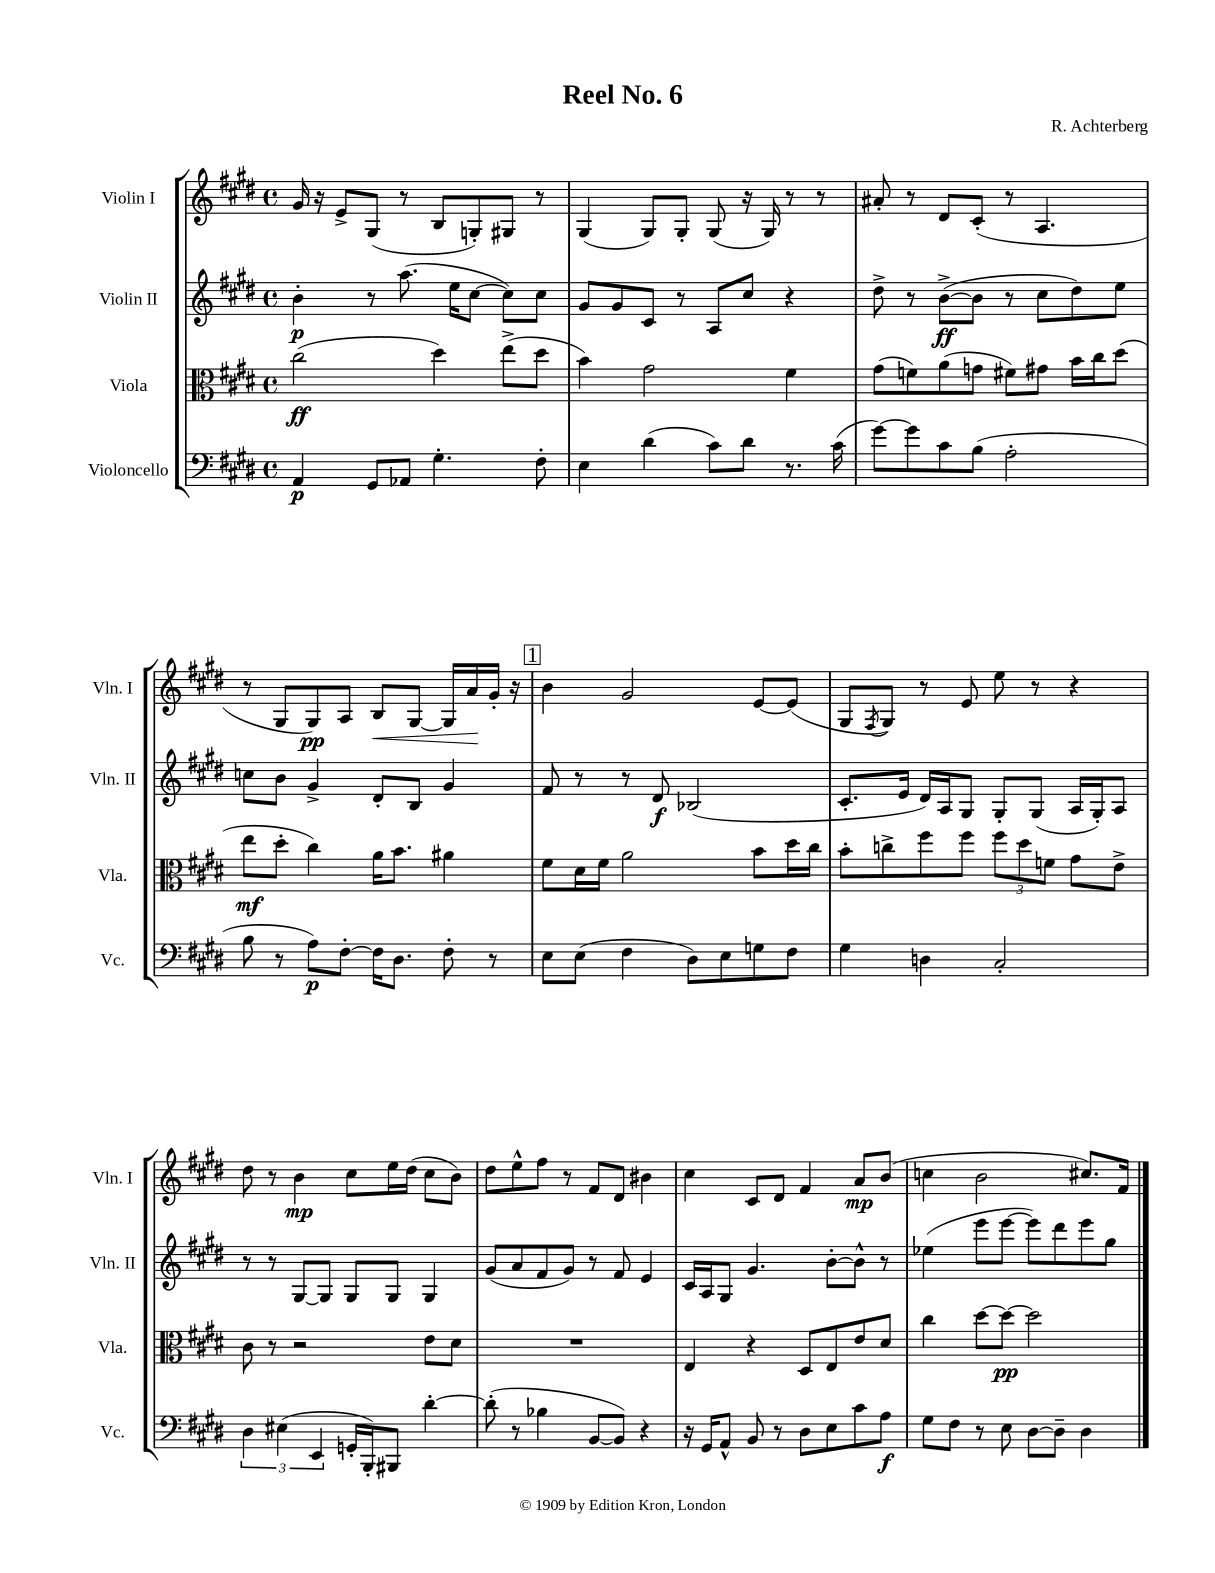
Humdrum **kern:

**kern	**kern	**kern	**kern
*staff4	*staff3	*staff2	*staff1
*clefF4	*clefC3	*clefG2	*clefG2
*k[f#c#g#d#]	*k[f#c#g#d#]	*k[f#c#g#d#]	*k[f#c#g#d#]
*M4/4	*M4/4	*M4/4	*M4/4
*met(c)	*met(c)	*met(c)	*met(c)
4AA	(2cc#	4b'	16g#
.	.	.	16r
.	.	.	8e^
8GG#	.	8r	(8G#
8AA-	.	(8.aa	8r
4.G#'	4dd#)	.	8B
.	.	16ee	.
.	.	[8cc#	8G')
.	(8ee^	8cc#])	8G#
8F#'	8dd#	8cc#	8r
=	=	=	=
4E	4b)	8g#	(4G#
.	.	8g#	.
(4d#	2g#	8c#	8G#)
.	.	8r	8G#'
8c#)	.	8A	(8G#
8d#	.	8cc#	16r
.	.	.	16G#)
8.r	4f#	4r	8r
.	.	.	8r
(16c#	.	.	.
=	=	=	=
[8g#)	(8g#	8dd#^	8a#'
8g#]	8f)	8r	8r
8c#	(8a	([8b^	8d#
(8B	8g	8b]	(8c#'
2A'	8f#)	8r	8r
.	8g#	8cc#	4.A
.	16b	8dd#)	.
.	16cc#	.	.
.	(8dd#	8ee	.
=	=	=	=
8B	8ee	8cc	8r
8r	8dd#'	8b	8G#
8A)	4cc#)	4g#^	8G#)
[8F#'	.	.	8A
16F#]	16a	8d#'	8B
8.D#	8.b	.	.
.	.	8B	[8G#
8F#'	4a#	4g#	16G#]
.	.	.	16a
8r	.	.	16g#'
.	.	.	16r
=	=	=	=
8E	8f#	8f#	4b
(8E	16d#	8r	.
.	16f#	.	.
4F#	2a	8r	2g#
.	.	8d#	.
8D#)	.	(2B-	.
8E	.	.	.
8G	8b	.	[8e
8F#	16dd#	.	(8e]
.	16cc#	.	.
=	=	=	=
4G#	8b'	8.c#'	8G#
.	.	.	8qF#
.	8cc^	.	8G#)
.	.	16e	.
4D	8ff#	16d#)	8r
.	.	16A	.
.	8ff#	8G#	8e
2C#'	12ff#	8G#'	8ee
.	12dd#	.	.
.	.	(8G#	8r
.	12f	.	.
.	8g#	16A	4r
.	.	16G#')	.
.	8e^	8A	.
=	=	=	=
6D#	8c#	8r	8dd#
.	8r	8r	8r
(6E#	.	.	.
.	2r	[8G#	4b
6EE	.	.	.
.	.	8G#]	.
16GG'	.	8G#	8cc#
16BBB')	.	.	.
8BBB#	.	8G#	16ee
.	.	.	(16dd#
[4d#'	8e	4G#	8cc#
.	8d#	.	8b)
=	=	=	=
(8d#']	1r	(8g#	8dd#
8r	.	8a	8ee^^
4B-	.	8f#	8ff#
.	.	8g#)	8r
[8BB	.	8r	8f#
8BB])	.	8f#	8d#
4r	.	4e	4b#
=	=	=	=
16r	4E	16c#	4cc#
16GG#	.	16A	.
8AA^^	.	8G#	.
8BB	4r	4.g#	8c#
8r	.	.	8d#
8D#	8D#	.	4f#
8E	8E	[8b'	.
8c#	8e	8b^^]	8a
8A	8d#	8r	(8b
=	=	=	=
8G#	4cc#	(4ee-	4cc
8F#	.	.	.
8r	[8dd#	8eee	2b
8E	8dd#_	[8eee	.
[8D#	2dd#]	8eee])	.
8D#~]	.	8ddd#	.
4D#	.	8eee	8.cc#)
.	.	8gg#	.
.	.	.	16f#
==	==	==	==
*-	*-	*-	*-
